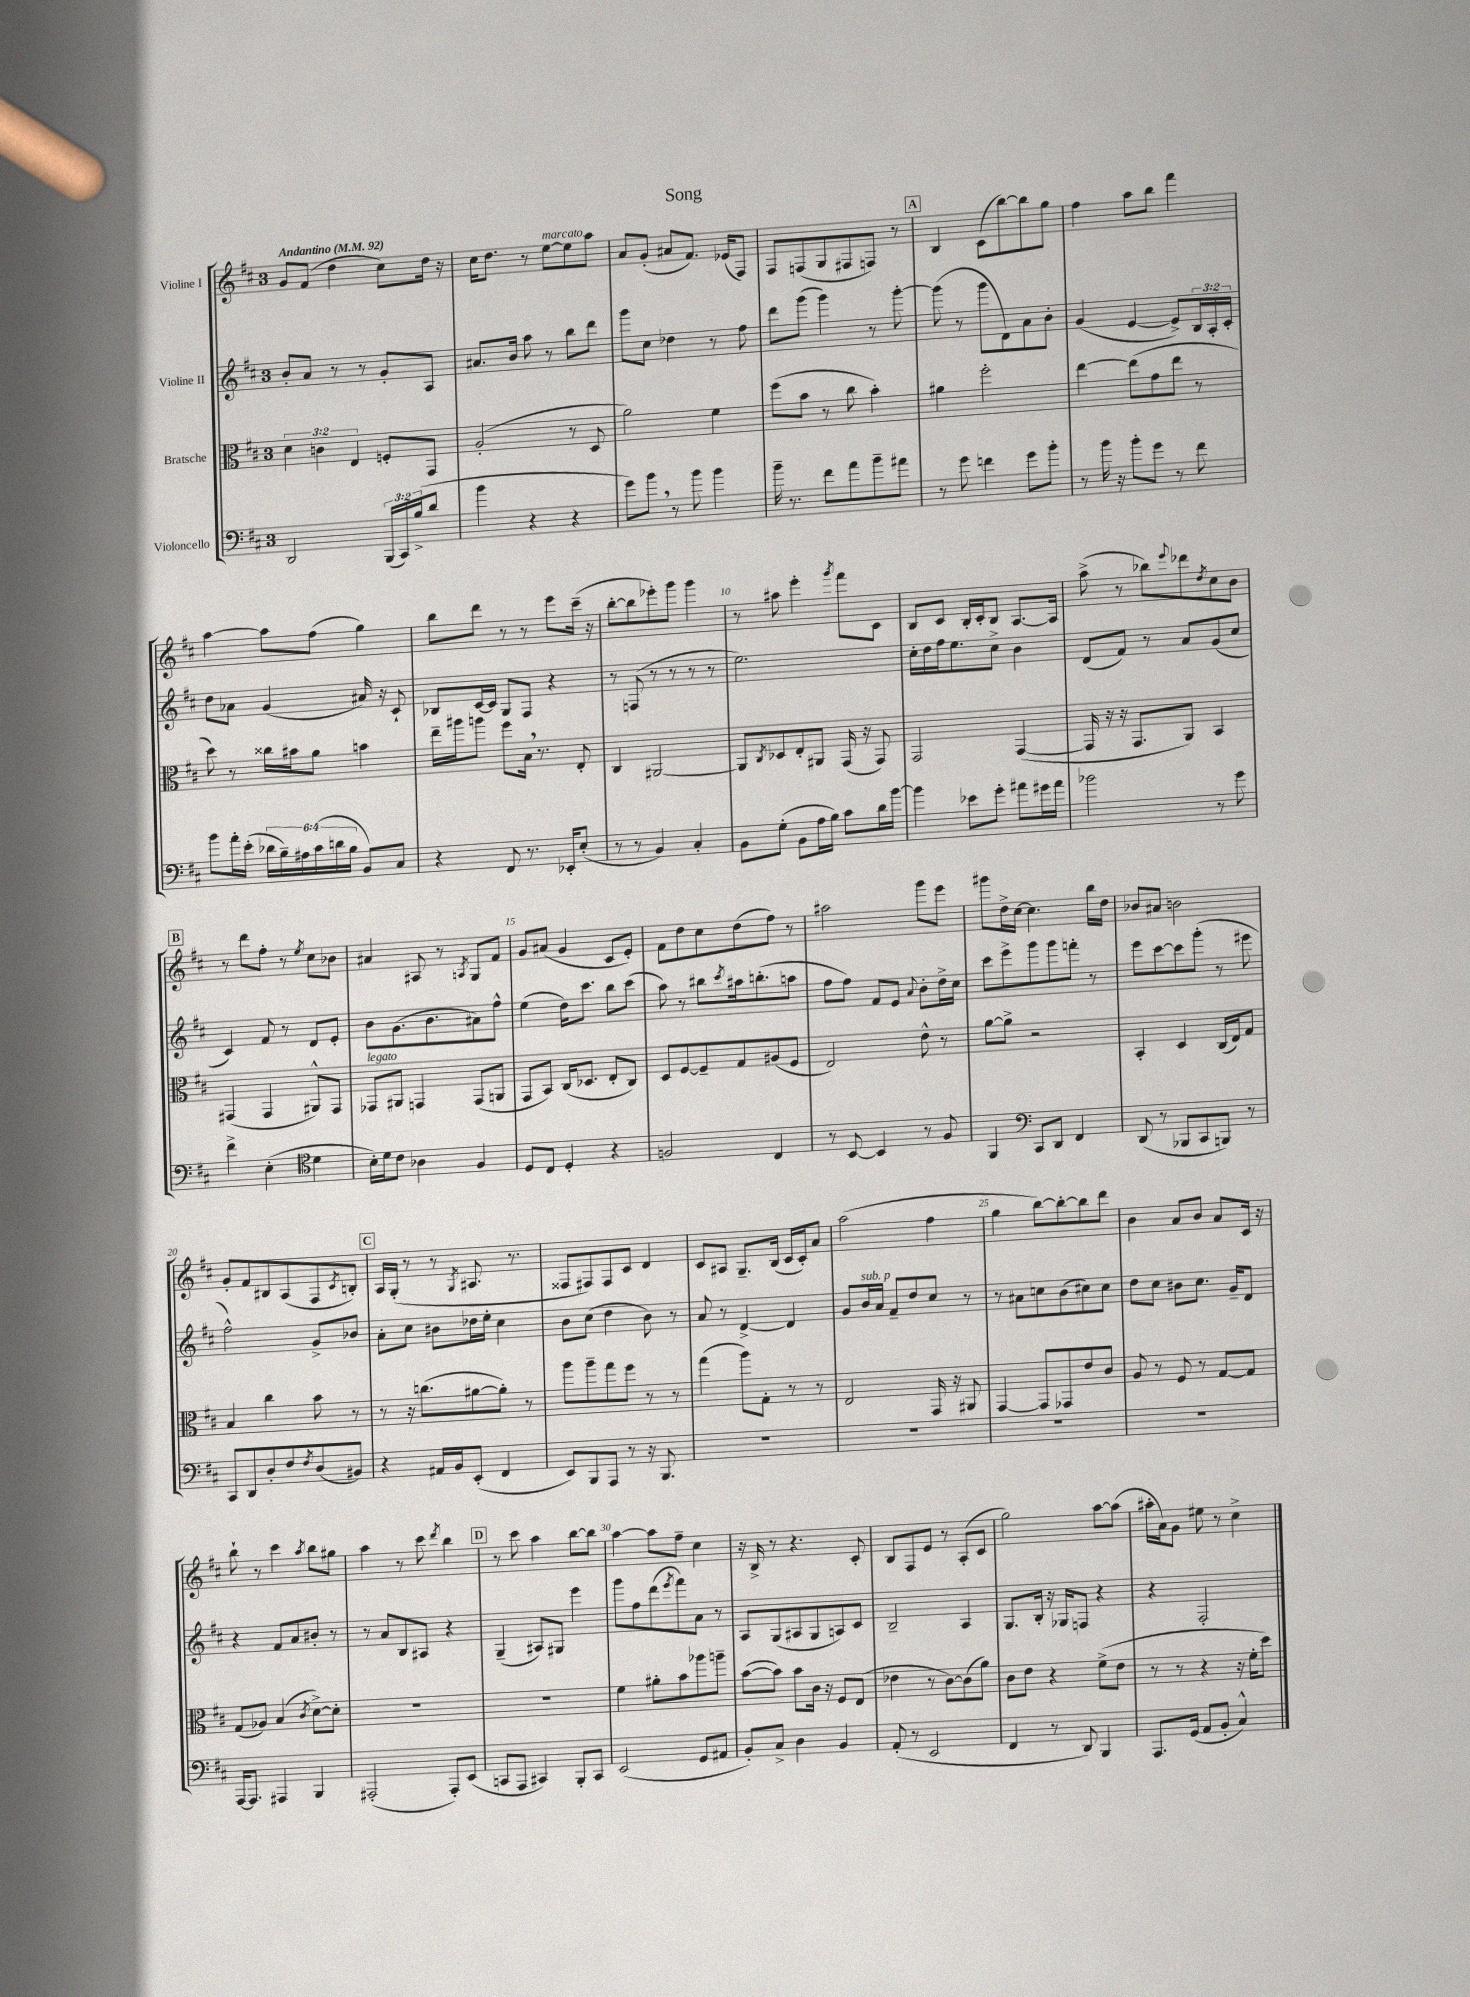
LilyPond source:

\header { title = "Song" }
<<
\new StaffGroup <<
\new Staff = "s0" \with { instrumentName = "Violine I" } {
    \clef treble \key d \major \once \override Staff.TimeSignature.style = #'single-digit \time 3/4 \tempo "Andantino" 4 = 92
    g'8 fis'8( d''4 cis''8) d''16 r16 |
    cis''16 d''8. r8 e''8~^\markup { \italic "marcato" } e''8 a''8 |
    a'8 g'8-.( ais'8 fis'8.) ees'16( fis8) |
    fis8 f8( g8 fis8 f8) r8 |
    \mark \markup { \box "A" } b4 cis'8( b''8~) b''8 g''8 |
    fis''4 a''8 b''8 fis'''4 |
    a''4~ a''8 fis''8( g''4) |
    b''8 d'''8 r8 r8 e'''8 cis'''16--( r16 |
    b''8~-. b''8 ees'''8-.) g'''8 g'''4 |
    r8 ais''8 e'''4-. \acciaccatura { g'''8 } fis'''8 cis'8 |
    b8 cis'8 b16-. cis'16-. b8 a8.~ a16 |
    a''8->( r8 bes''8) \appoggiatura { e'''8 } des'''8 \acciaccatura { d''8 } cis''8 b'8 |
    \mark \markup { \box "B" } r8 d'''8 fis''8-. r8 \acciaccatura { e''8 } cis''8 bes'8 |
    ais'4 ais8 r8 \acciaccatura { a8 } g8 fis'8 |
    g'8 ais'8( g'4 cis'8 e'8-.) |
    fis'8 d''8 cis''8 d''8( fis''8) r8 |
    ais''2 g'''8 e'''8 |
    gis'''8 d''16-> cis''16~ cis''4. b''16 d''16 |
    bes'8 ais'8 b'2 |
    g'8-. fis'8 bis8 a8( fis8 \acciaccatura { cis'8 } b8-.) |
    \mark \markup { \box "C" } a16 g16-.( r8 r8 \acciaccatura { g8 } ais8. r8. |
    fisis8 fis8) fis8 cis'8 d'4 |
    cis'8 ais8 g8.-- b16( cis'16 cis'16-.) a'8 |
    a''2( fis''4 |
    g''4 b''8~) b''8~-. b''8 d'''8 |
    b'4 a'8 b'8 a'8 cis'16 r16 |
    b''8-! r8 cis'''4 \acciaccatura { a''8 } b''8 gis''8 |
    a''4 r8 cis'''8 \acciaccatura { d'''8 } b''4 |
    \mark \markup { \box "D" } r8 cis'''8 a''4 b''8~ b''8 |
    a''4~ a''8 fis''8-- cis''4 |
    r16 b16-> r8 r4. cis'8-. |
    b8 fis8 e'8 r8 a8-.( cis'8 |
    g''2) a''8~ a''8( |
    ais''16-. a'16) g'8 eis''8 r8 cis''4-> \bar "|." |
}
\new Staff = "s1" \with { instrumentName = "Violine II" } {
    \clef treble \key d \major \once \override Staff.TimeSignature.style = #'single-digit \time 3/4 \override Staff.TupletNumber.text = #tuplet-number::calc-fraction-text
    b'8-. a'8 r8 r8 g'8-. a8 |
    ais'8. b'16 a''8 r8 b''8 d'''8 |
    g'''8 cis''8 des''4 r8 fis''8 |
    d'''8 g'''8( g'''4) r8 g'''8~-. |
    \mark \markup { \box "A" } g'''8( r8 g'''8 d'8) a'8 b'8-. |
    g'4( e'4~ e'8->) \tuplet 3/2 { b16 a16-. cis'16-. } |
    d''8 aes'8 g'4( ais'16) r16 cis'8-! |
    bes8 cis'16~ cis'16 g8 fis8 r4 |
    r8 f8( r8 r8 r8 r8 |
    e''2.) |
    cis''16-. d''16 fis''16 e''8. cis''8-> b'4 |
    d'8( fis'8) r8 a'8 g'8( cis''8 |
    \mark \markup { \box "B" } cis'4) fis'8 r8 d'8 e'8-. |
    b'8 g'8.( b'8. ais'8) fis''8-^ |
    e''4( d''16) cis'''8. b''8 cis'''8( |
    a''8) r8 bis''8 \acciaccatura { cis'''8 } ais''16 b''8.-.( a''8 |
    fis''8 fis''8) fis'8 e'8 \appoggiatura { a'8 } b'8-. d''16-> cis''16 |
    cis'''8 e'''8-> g'''8 g'''8 f'''8-. r8 |
    e'''8 cis'''8~ cis'''8 g'''8-.( r8 eis'''8 |
    fis''2-^) g'8-> bes'8 |
    \mark \markup { \box "C" } a'8-. cis''8 bis'8 des''16 e''16-. cis''4 |
    b'8 cis''8( d''4 b'8) r8 |
    a'8 r8 d'4~-> d'4 |
    g'8 b'16^\markup { \italic "sub. p" } a'16 fis'8-- d''8 cis''8 r8 |
    r8 ais'8 c''8 b'8( cis''8) cis''8 |
    d''8 cis''8 bis'8 cis''8. g'16-- d'8 |
    r4 fis'8 a'8 bis'8-. r8 |
    r8 a'8 b8 ais8 r4 |
    \mark \markup { \box "D" } g4--( ais8) gis8 e'''4 |
    g'''8 fis''8 d'''8( \acciaccatura { e'''8 } fis'''8) a'8 r8 |
    a8 g8( ais8 g8 a8) cis'8 |
    b2-- a4 |
    g8. b16-. r16 ges16 f8 r4 |
    r4 fis2-. \bar "|." |
}
\new Staff = "s2" \with { instrumentName = "Bratsche" } {
    \clef alto \key d \major \once \override Staff.TimeSignature.style = #'single-digit \time 3/4 \override Staff.TupletNumber.text = #tuplet-number::calc-fraction-text
    \tuplet 3/2 { d'4 c'4 e4 } f8-. g,8 |
    a2-.( r8 d8 |
    a'2) fis'4 |
    fis''8( b'8 r8 cis''8 b'4-.) |
    \mark \markup { \box "A" } ais'4 fis''2-. |
    e''4~ e''8( g'8 e''8 r8 |
    d''8) r8 cisis''16 bis'16 a'8 b'4 |
    e''16-- ais''16 a''8 fis''8 b16 \breathe r8. e8-. |
    cis4 ais,2~ |
    ais,8 \acciaccatura { cis8 } des8 e8-. ais,8 g,16( r16 g,8) |
    g,2 g,4~( |
    g,16 r16 r16 g,8. a,8) b,4 |
    \mark \markup { \box "B" } gis,4( gis,4 ais,8-^) gis,8 |
    ges,8^\markup { \italic "legato" } ais,8 g,4 g,8( a,8 |
    g,8 b,8) cis16( des8. e8-. cis8) |
    d8 fis8~ fis8-- g8 ais8( fis8 |
    e2) e'8-^ r8 |
    a'8~ a'8-> r2 |
    b,4-. d4 cis16( e16) g8 |
    b4 cis''4 b'8 r8 |
    \mark \markup { \box "C" } r8 r16 c''8.( ais'8~ ais'8-.) r8 |
    a''8 a''8-- g''8 fis''8 r8 r8 |
    g''4( a''8) g8-. r8 r8 |
    e2 g,16 r16 ais,8 |
    g,4~ g,8 ges,8 e'8 cis'8 |
    a8 r8 fis8 r8 g8~ g8 |
    g8( aes8) b4( \acciaccatura { cis'8 } d'8~->) d'8-. |
    R2. |
    \mark \markup { \box "D" } R2. |
    fis'4 ais'8-. b'8 aes''8 a''8-- |
    b'8~( b'8) b'8 cis'16 r16 fis8 e8( |
    ees'4 r8 cis'8~) cis'8( a'8) |
    cis'8 e'8 r4 fis'8->( e'8 |
    r8 r8 r4 r16 fis'16-. d''8) \bar "|." |
}
\new Staff = "s3" \with { instrumentName = "Violoncello" } {
    \clef bass \key d \major \once \override Staff.TimeSignature.style = #'single-digit \time 3/4 \override Staff.TupletNumber.text = #tuplet-number::calc-fraction-text
    d,2 \tuplet 3/2 { b,,16( cis,16) b16->( } d'8 |
    b'4 r4 r4 |
    g'8) b'8 \breathe r8 b'8 b'4 |
    b'16-- r8. fis'8 a'8 b'8-- ais'8 |
    \mark \markup { \box "A" } r8 g'8 f'4 g'8 b'8-. |
    r8 b'16 r16 b'8-. g'8 r8 fis'8 |
    b'8 a'16-. e'16-.( \tuplet 6/4 { des'16 b16--) ais16 cis'16( d'16 b16 } b,8) cis8 |
    r4 fis,8 r8. ees,16-. e8-.( |
    r8 r8 b,4) cis4-. |
    b,8 g8-.( b,8 a16 b16) cis'8 d'16 b'16~ |
    b'4 ees'8 g'8-. ais'8 gis'16 ais'16 |
    bes'2 r8 g'8 |
    \mark \markup { \box "B" } fis'4-> e4-.( \clef tenor d'4 |
    b16-.) d'16 cis'8 aes4 fis4 |
    d8 cis8 d4-. r4 |
    f2 cis4 |
    r8 b,8~ b,4 r8 fis8 |
    fis,4 \clef bass cis,8 d,8 fis,4 |
    d,8( r8 bes,,8 cis,8 b,,8) r8 |
    cis,8 d,8 d8-. fis8 \acciaccatura { fis8 } d8( bis,8) |
    \mark \markup { \box "C" } r4 ais,16 b,16 e,8-.( fis,4 |
    e,8) b,,8 a,,8 r8 r16 b,,8. |
    R2. |
    R2. |
    R2. |
    R2. |
    a,,16~ a,,8. ais,,4 b,,4 |
    ais,,2-.( ais,,8-.) e,8( |
    \mark \markup { \box "D" } c,8 a,,8 cis,4) b,,8-. cis,8 |
    e,2( g,8 ais,8 |
    b,8-.) cis8-> d4 b,4 |
    a,8-.( r8 e,2 |
    fis,4 r8 d,8) b,,4 |
    a,,8. g,16( a,8 b,8-. cis4-^) \bar "|." |
}
>>
>>
\layout { \context { \Score \override BarNumber.break-visibility = ##(#f #t #t) barNumberVisibility = #(every-nth-bar-number-visible 5) } }
